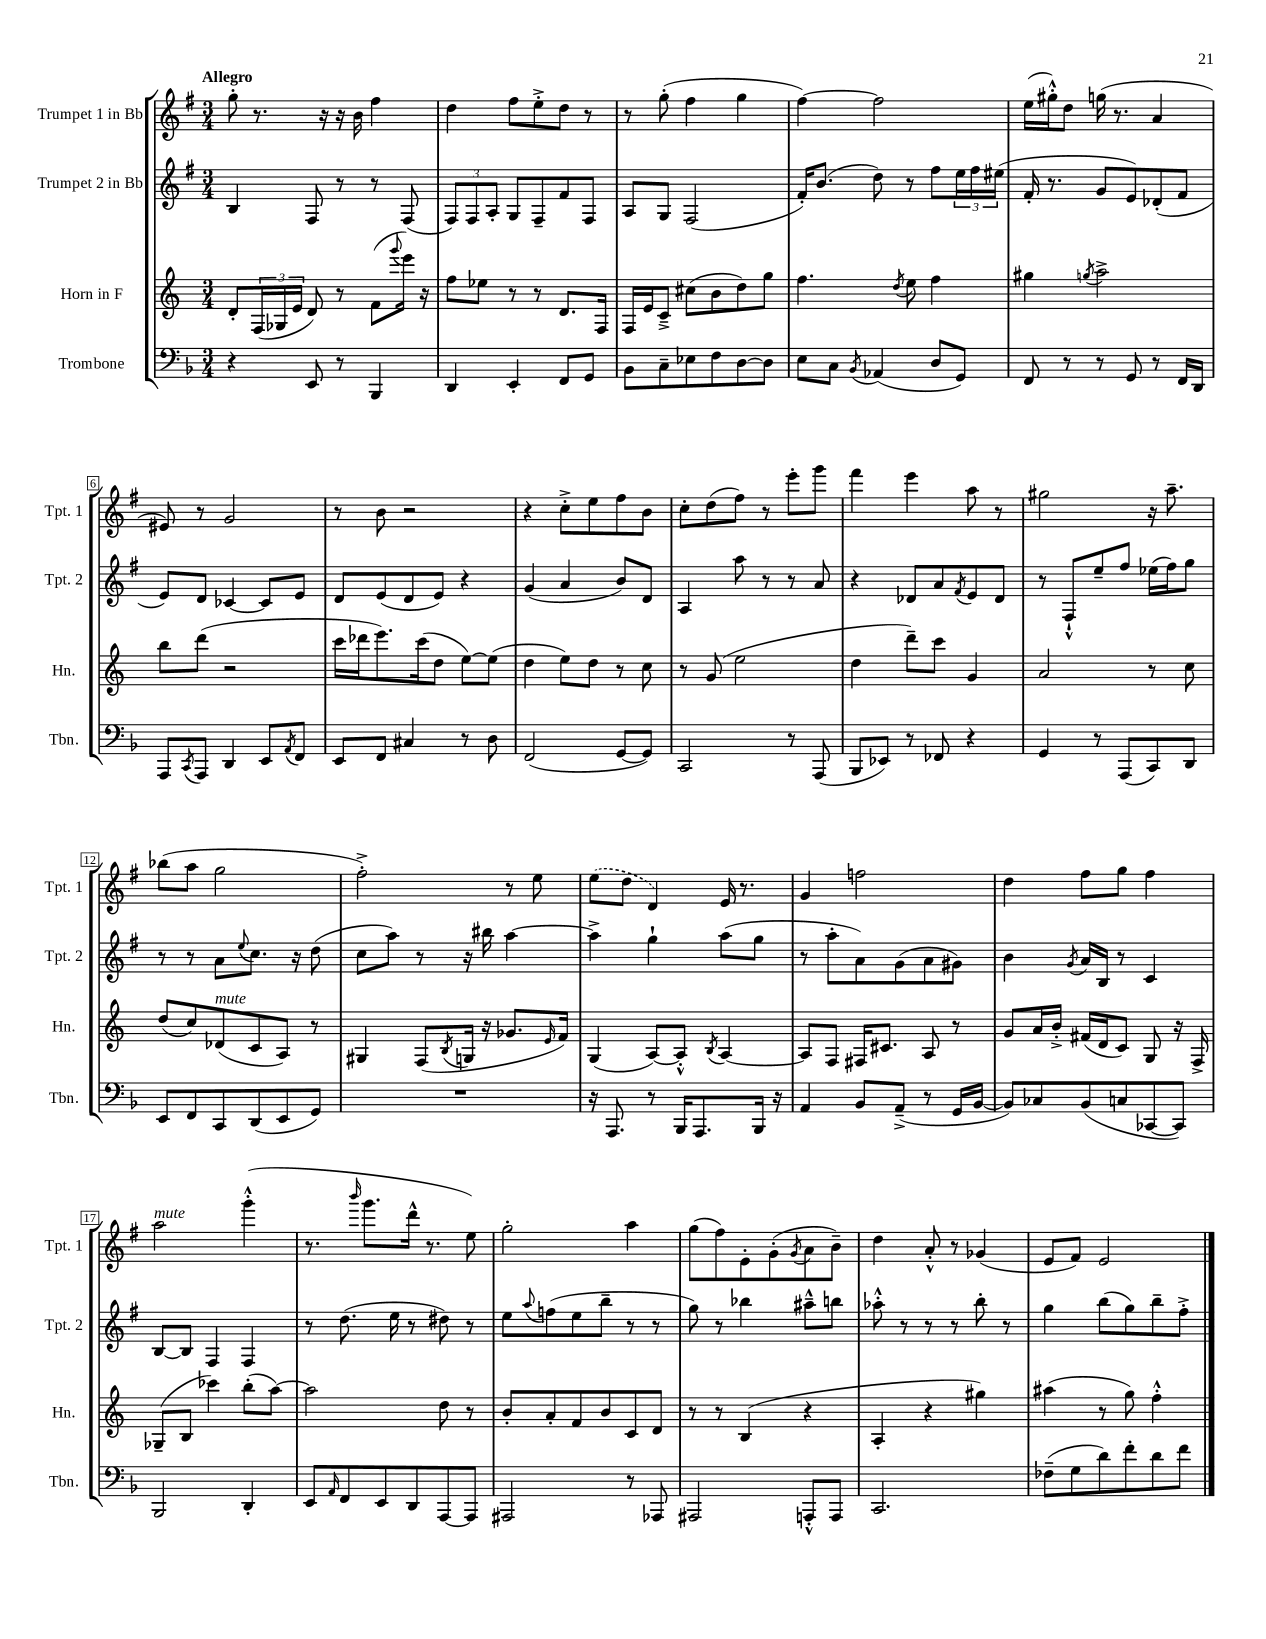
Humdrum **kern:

**kern	**kern	**kern	**kern
*staff4	*staff3	*staff2	*staff1
*clefF4	*clefG2	*clefG2	*clefG2
*k[b-]	*k[]	*k[f#]	*k[f#]
*M3/4	*M3/4	*M3/4	*M3/4
4r	8d'	4B	8gg'
.	(24F	.	8.r
.	24G-	.	.
.	24e	.	.
8EE	8d)	8F#	.
.	.	.	16r
8r	8r	8r	16r
.	.	.	16b
4BBB-	(8f	8r	4ff#
.	8qqggg	.	.
.	16eee)	(8F#	.
.	16r	.	.
=	=	=	=
4DD	8ff	12F#)	4dd
.	.	12F#	.
.	8ee-	.	.
.	.	12A'	.
4EE'	8r	8G	8ff#
.	8r	8F#~	8ee'^
8FF	8.d	8f#	8dd
8GG	.	8F#	8r
.	16F	.	.
=	=	=	=
8BB-	16F	8A	8r
.	16e	.	.
8C~	8c~^	8G	(8gg'
8E-	(8cc#	(2F#	4ff#
8F	8b	.	.
[8D	8dd)	.	4gg
8D]	8gg	.	.
=	=	=	=
8E	4.ff	16f#')	[4ff#)
.	.	(8.b	.
8C	.	.	.
8qBB-	.	.	.
(4AA-	.	8dd)	2ff#]
.	8qdd	.	.
.	8ee	8r	.
8D	4ff	8ff#	.
8GG)	.	24ee	.
.	.	24ff#	.
.	.	(24ee#	.
=	=	=	=
8FF	4gg#	16f#'	(16ee
.	.	8.r	16gg#'^^)
8r	.	.	8dd
.	8qgg	.	.
8r	2aa^	8g	(16gg
.	.	.	8.r
8GG	.	8e)	.
8r	.	(8d-'	4a
16FF	.	8f#	.
16DD	.	.	.
=	=	=	=
8AAA	8bb	8e)	8e#)
8qCC	.	.	.
8AAA	(8ddd	8d	8r
4DD	2r	[4c-	2g
8EE	.	8c-]	.
8qAA	.	.	.
8FF	.	8e	.
=	=	=	=
8EE	16ccc	8d	8r
.	16ddd-	.	.
8FF	8.eee)	(8e	8b
4C#	.	8d	2r
.	(16ccc	.	.
.	8dd	8e)	.
8r	[8ee)	4r	.
8D	(8ee]	.	.
=	=	=	=
(2FF	4dd	(4g	4r
.	8ee)	4a	8cc'^
.	8dd	.	8ee
[8GG	8r	8b)	8ff#
8GG])	8cc	8d	8b
=	=	=	=
2CC	8r	4A	8cc'
.	(8g	.	(8dd
.	2ee	8aa	8ff#)
.	.	8r	8r
8r	.	8r	8eee'
(8AAA	.	8a	8ggg
=	=	=	=
8BBB-	4dd	4r	4fff#
8EE-)	.	.	.
8r	8ddd~)	8d-	4eee
8FF-	8ccc	8a	.
.	.	8qf#	.
4r	4g	8e	8aa
.	.	8d-	8r
=	=	=	=
4GG	2a	8r	2gg#
.	.	8F#`^^	.
8r	.	8ee~	.
(8AAA	.	8ff#	.
8CC)	8r	(16ee-	16r
.	.	16ff#)	8.aa~
8DD	8cc	8gg	.
=	=	=	=
8EE	(8dd	8r	(8bb-
8FF	8cc)	8r	8aa
8CC	(8d-	8a	2gg
.	.	8qqee	.
(8DD	8c	8.cc	.
8EE	8A)	.	.
.	.	16r	.
8GG)	8r	(8dd	.
=	=	=	=
2.r	4G#	8cc	2ff#'^)
.	.	8aa)	.
.	(8F	8r	.
.	8qB	.	.
.	16G	16r	.
.	16r	16bb#	.
.	8.g-	[4aa	8r
.	.	.	8ee
.	16qqe	.	.
.	16f)	.	.
=	=	=	=
16r	(4G	4aa^]	(8ee
8.AAA	.	.	.
.	.	.	8dd
8r	[8A)	4gg`	4d)
16BBB-	8A'^^]	.	.
8.AAA	.	.	.
.	8qB	.	.
.	[4A	(8aa	16e
.	.	.	8.r
16BBB-	.	8gg	.
16r	.	.	.
=	=	=	=
4AA	8A]	8r	4g
.	8F	8aa'	.
8BB-	16F#	8a)	2ff
.	8.c#	.	.
(8AA~^	.	(8g	.
8r	8A	8a	.
16GG	8r	8g#)	.
[16BB-	.	.	.
=	=	=	=
8BB-])	8g	4b	4dd
8C-	16a	.	.
.	16b'^	.	.
.	.	8qg	.
(8BB-	(16f#	16a	8ff#
.	16d	16B	.
8C	8c)	8r	8gg
[8CC-	8G	4c	4ff#
8CC-])	16r	.	.
.	16F^	.	.
=	=	=	=
2BBB-	(8G-~	[8B	2aa
.	8B	8B]	.
.	4ccc-)	4F#	.
4DD'	(8bb'	4F#	(4ggg'^^
.	[8aa)	.	.
=	=	=	=
8EE	2aa]	8r	8.r
16qqAA	.	.	.
8FF	.	(8.dd	.
.	.	.	16qqbbb
.	.	.	8.ggg
8EE	.	.	.
.	.	16ee	.
8DD	.	8r	16ddd^^
.	.	.	8.r
[8AAA	8dd	8dd#)	.
8AAA]	8r	8r	8ee)
=	=	=	=
2AAA#	8b'	8ee	2gg'
.	.	8qqaa	.
.	8a'	(8ff	.
.	8f	8ee	.
.	8b	8bb~	.
8r	8c	8r	4aa
8AAA-	8d	8r	.
=	=	=	=
2AAA#	8r	8gg)	(8gg
.	8r	8r	8ff#)
.	(4B	4bb-	8e'
.	.	.	(8g'
.	.	.	8qg
8AAA'^^	4r	8aa#~^^	8a
8AAA	.	8bb	8b~)
=	=	=	=
2.CC	4A'	8aa-'^^	4dd
.	.	8r	.
.	4r	8r	8a'^^
.	.	8r	8r
.	4gg#)	8bb'	(4g-
.	.	8r	.
=	=	=	=
(8F-~	(4aa#	4gg	8e
8G	.	.	8f#)
8d)	8r	(8bb	2e
8f'	8gg)	8gg)	.
8d	4ff'^^	8bb~	.
8f	.	8ff#'^	.
==	==	==	==
*-	*-	*-	*-
